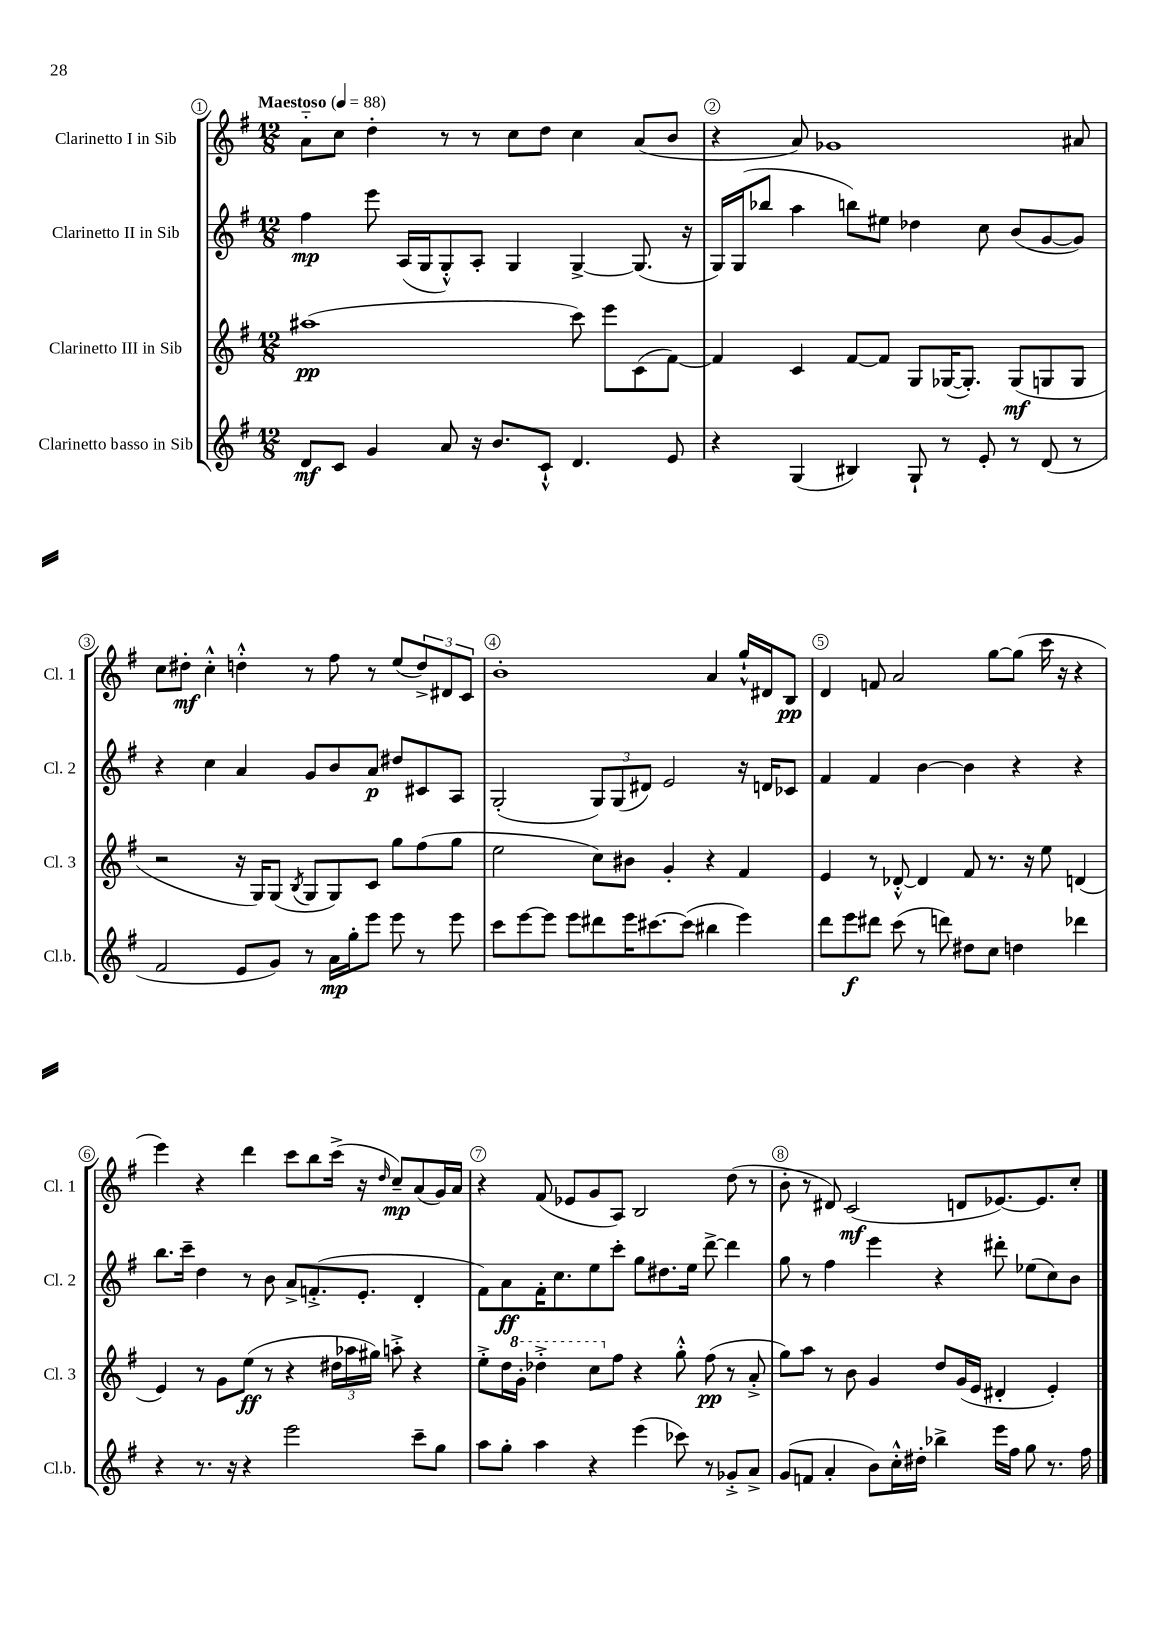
<<
\new StaffGroup <<
\new Staff = "s0" \with { instrumentName = "Clarinetto I in Sib" shortInstrumentName = "Cl. 1" } {
    \clef treble \key g \major \numericTimeSignature \time 12/8 \tempo "Maestoso" 4 = 88
    a'8-_ c''8 d''4-. r8 r8 c''8 d''8 c''4 a'8( b'8 |
    r4 a'8) ges'1 ais'8 |
    c''8 dis''8-.\mf c''4-.-^ d''4-.-^ r8 fis''8 r8 e''8( \tuplet 3/2 { d''8->) dis'8 c'8 } |
    b'1-. a'4 g''16-!-^ dis'16 b8\pp |
    d'4 f'8 a'2 g''8~ g''8( c'''16 r16 r4 |
    e'''4) r4 d'''4 c'''8 b''8 c'''16->( r16 \grace { d''16 } c''8--\mp) a'8( g'16) a'16 |
    r4 fis'8( ees'8 g'8 a8) b2 d''8( r8 |
    b'8-. r8 dis'8) c'2\mf( d'8 ees'8.~) ees'8. c''8-. \bar "|." |
}
\new Staff = "s1" \with { instrumentName = "Clarinetto II in Sib" shortInstrumentName = "Cl. 2" } {
    \clef treble \key g \major \numericTimeSignature \time 12/8
    fis''4\mp e'''8 a16( g16 g8-.-^) a8-. g4 g4~-> g8.( r16 |
    g16) g16( bes''8 a''4 b''8) eis''8 des''4 c''8 b'8( g'8~ g'8) |
    r4 c''4 a'4 g'8 b'8 a'8\p dis''8 cis'8 a8 |
    g2-.( \tuplet 3/2 { g8) g8( dis'8) } e'2 r16 d'16 ces'8 |
    fis'4 fis'4 b'4~ b'4 r4 r4 |
    b''8. c'''16-- d''4 r8 b'8 a'8-> f'8.-.->( e'8.-. d'4-. |
    fis'8) a'8\ff fis'16-. c''8. e''8 c'''8-. g''8 dis''8. e''16 d'''8~-> d'''4 |
    g''8 r8 fis''4 e'''4 r4 dis'''8-. ees''8( c''8) b'8 \bar "|." |
}
\new Staff = "s2" \with { instrumentName = "Clarinetto III in Sib" shortInstrumentName = "Cl. 3" } {
    \clef treble \key g \major \numericTimeSignature \time 12/8
    ais''1\pp( c'''8) e'''8 c'8( fis'8~) |
    fis'4 c'4 fis'8~ fis'8 g8 ges16~( ges8.-.) ges8\mf( g8 g8 |
    r2 r16 g16) g8( \acciaccatura { b8 } g8 g8) c'8 g''8 fis''8( g''8 |
    e''2 c''8) bis'8 g'4-. r4 fis'4 |
    e'4 r8 des'8~-.-^ des'4 fis'8 r8. r16 e''8 d'4( |
    e'4) r8 g'8 e''8\ff( r8 r4 \tuplet 3/2 { dis''16 aes''16 gis''16) } a''8-.-> r4 |
    e''8-.-> d''16 \ottava #1 g''16-. des'''4-.-> c'''8 \ottava #0 fis''8 r4 g''8-.-^ fis''8\pp( r8 a'8-.-> |
    g''8) a''8 r8 b'8 g'4 d''8 g'16( e'16 dis'4-. e'4-.) \bar "|." |
}
\new Staff = "s3" \with { instrumentName = "Clarinetto basso in Sib" shortInstrumentName = "Cl.b." } {
    \clef treble \key g \major \numericTimeSignature \time 12/8
    d'8\mf c'8 g'4 a'8 r16 b'8. c'8-!-^ d'4. e'8 |
    r4 g4( bis4) g8-! r8 e'8-. r8 d'8( r8 |
    fis'2 e'8 g'8) r8 a'16\mp g''16-. e'''8 e'''8 r8 e'''8 |
    c'''8 e'''8~ e'''8 e'''8 dis'''8 e'''16 cis'''8.~ cis'''8( bis''4 e'''4) |
    d'''8 e'''8\f dis'''8 c'''8( r8 d'''8) dis''8 c''8 d''4 des'''4 |
    r4 r8. r16 r4 e'''2 c'''8-- g''8 |
    a''8 g''8-. a''4 r4 e'''4( ces'''8) r8 ges'8-.-> a'8-> |
    g'8( f'8 a'4-. b'8) c''16-.-^ dis''16-. bes''4-> e'''16 fis''16 g''8 r8. fis''16 \bar "|." |
}
>>
>>
\layout { \context { \Score \override BarNumber.break-visibility = ##(#f #t #t) barNumberVisibility = #all-bar-numbers-visible \override BarNumber.stencil = #(make-stencil-circler 0.1 0.3 ly:text-interface::print) } }
